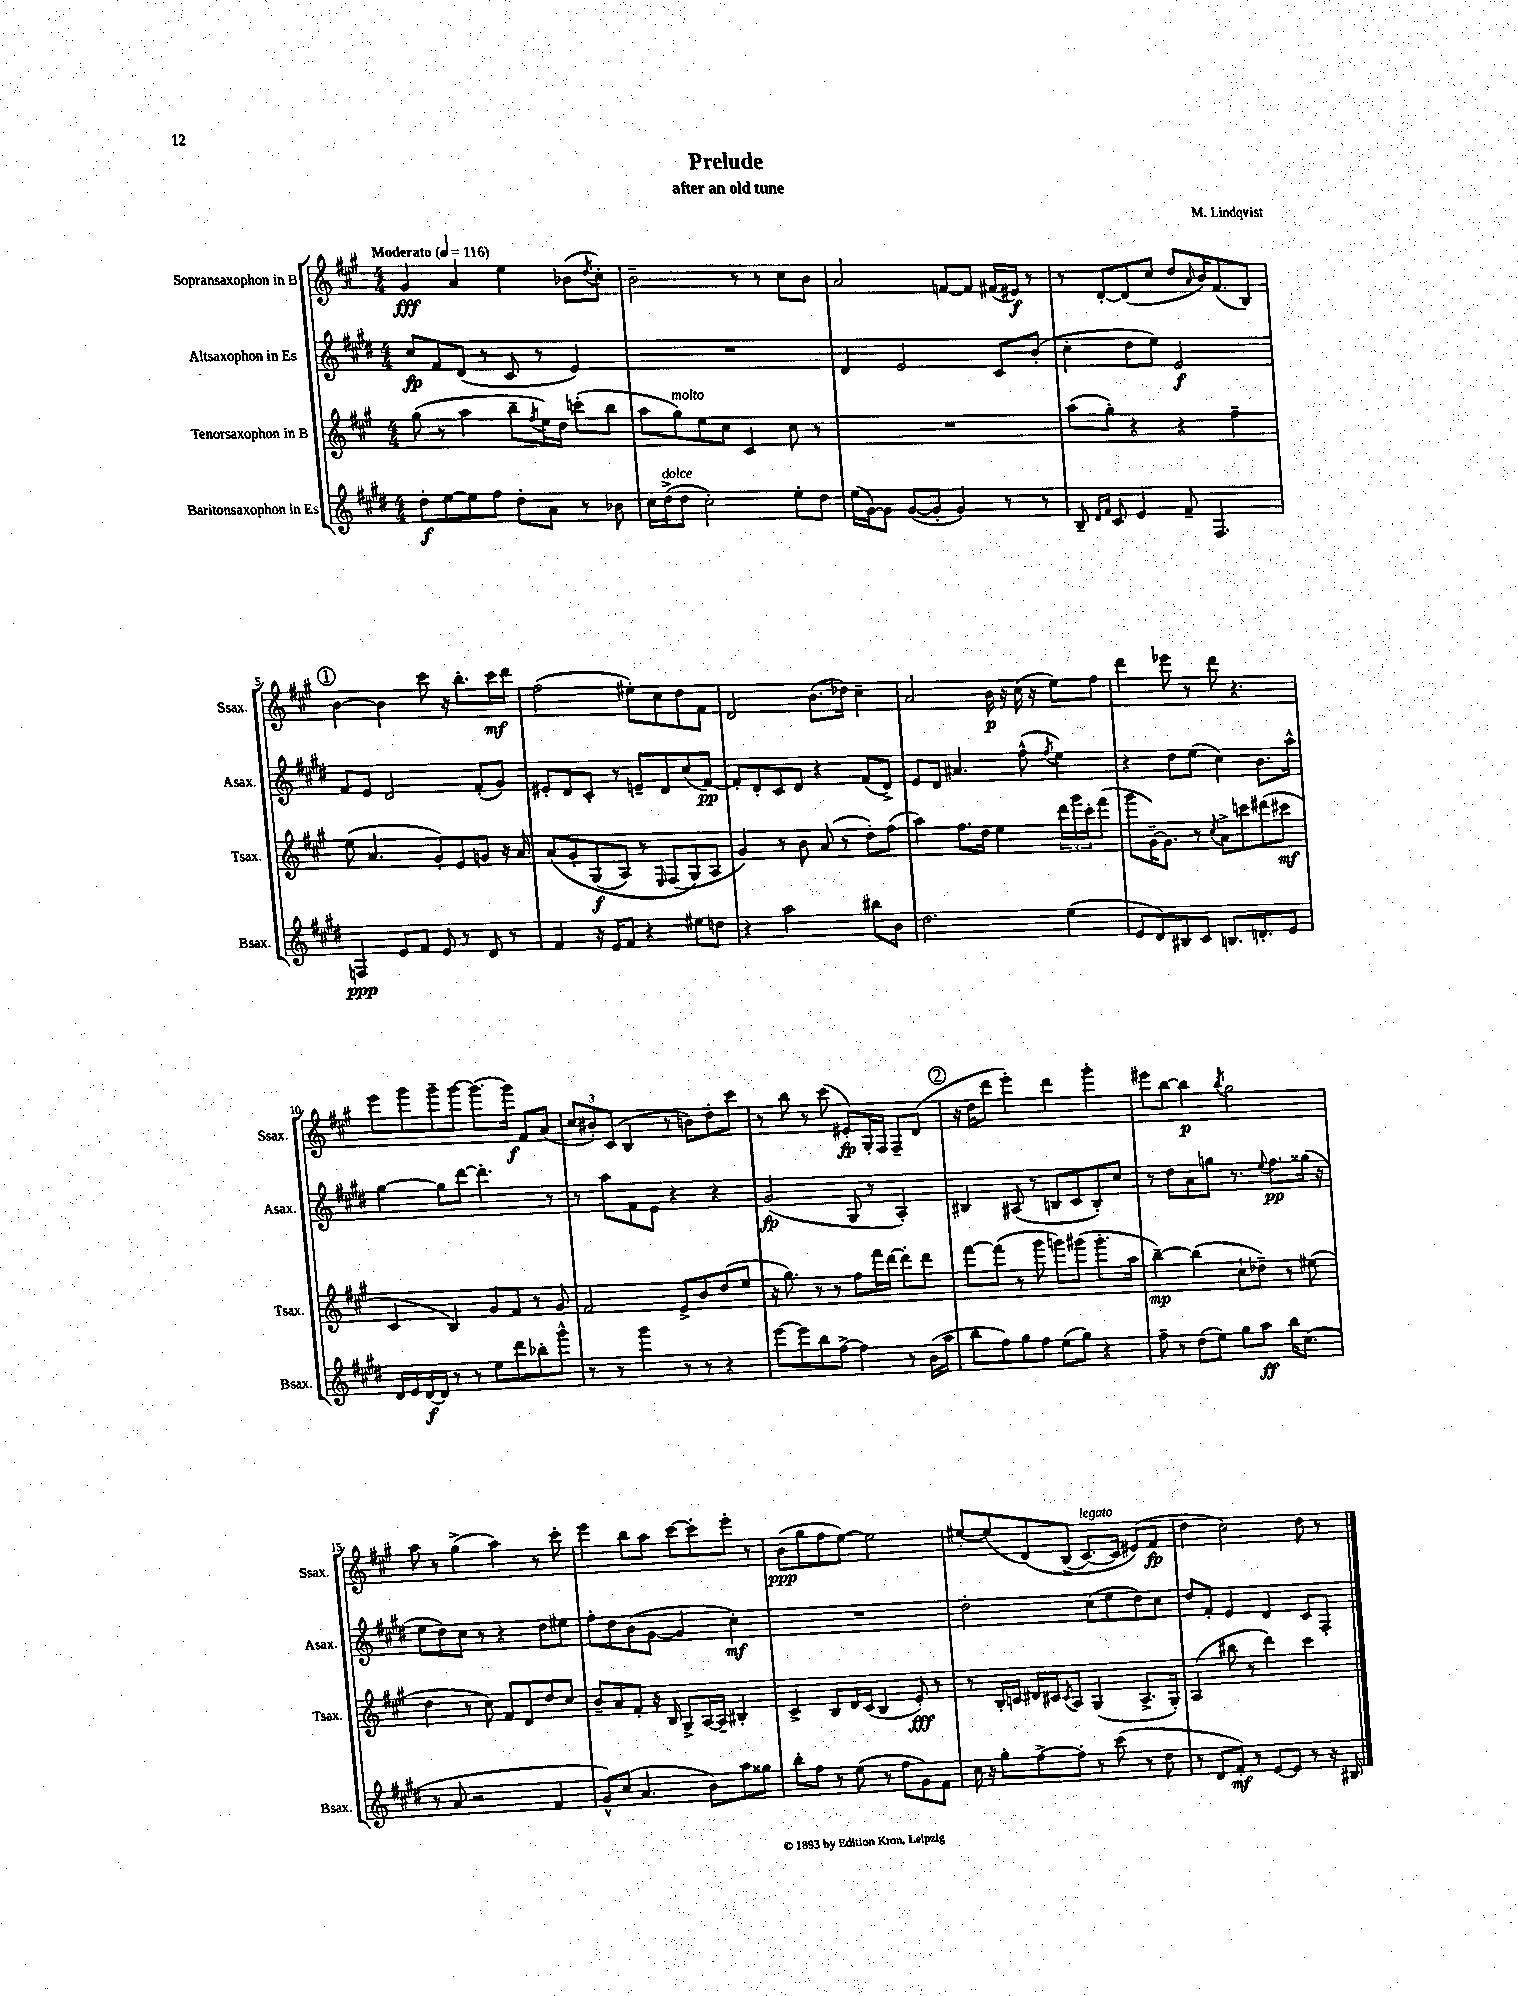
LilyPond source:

\header { title = "Prelude" composer = "M. Lindqvist" subtitle = "after an old tune" }
<<
\new StaffGroup <<
\new Staff = "s0" \with { instrumentName = "Sopransaxophon in B" shortInstrumentName = "Ssax." } {
    \clef treble \key a \major \numericTimeSignature \time 4/4 \tempo "Moderato" 4 = 116
    gis'4\fff a'4 e''4 bes'8( \acciaccatura { d''8 } cis''8-.) |
    b'2-- r8 r8 cis''8 b'8 |
    a'2 f'8~ f'8 fis'16( eis'16\f) r8 |
    r8 d'8~-. d'8( cis''8 d''8 \grace { a'16 } b'16) fis'8.( b8) |
    \mark \markup { \circle "1" } b'4~ b'4 cis'''8 r16 b''8.-. cis'''16\mf d'''16 |
    fis''2( eis''8-.) cis''8 d''8 fis'8 |
    d'2 b'8.( des''16) cis''4-- |
    a'2 b'16\p r16 cis''16( r16 e''8) fis''8 |
    d'''4 ees'''8 r8 d'''8 r4. |
    e'''8 gis'''8 gis'''8-- gis'''8~ gis'''8.~ gis'''16\f fis'8 a'8( |
    \tuplet 3/2 { cis''8 bis'8-.) cis'8( } b4 r8 b'8) d''8-. cis'''8 |
    r8 b''8 r8 cis'''8( eis'8-.\fp) gis16-. fis16 fis8-- d'8( |
    \mark \markup { \circle "2" } r16 d''16 d'''8 e'''4-.) d'''4 gis'''4-. |
    eis'''8 b''8~ b''4\p \acciaccatura { b''8 } gis''2 |
    a''8 r8 gis''4->( a''4) r8 cis'''8-. |
    e'''4 b''8 a''8 cis'''8~ cis'''8-. e'''8-. r8 |
    b'8\ppp( gis''8 fis''8 e''8~) e''2 |
    eis''8~-. eis''8( d'8)\( b8->( cis'8.~^\markup { \italic "legato" }) cis'16 eis'8(\) fis'8\fp |
    d''4 cis''2) d''8 r8 \bar "|." |
}
\new Staff = "s1" \with { instrumentName = "Altsaxophon in Es" shortInstrumentName = "Asax." } {
    \clef treble \key e \major \numericTimeSignature \time 4/4
    cis''8\fp fis'8 dis'8( r8 cis'8 r8 e'4) |
    R1 |
    dis'4 e'2 cis'8 b'8-.( |
    cis''4-. dis''8 e''8) e'2\f |
    \mark \markup { \circle "1" } fis'8 e'8 dis'2 fis'8-.( gis'8) |
    eis'8-. dis'8 cis'8-. r8 e'8-- dis'8 cis''8( fis'8~\pp) |
    fis'8-. dis'8-. cis'8 dis'8 r4 fis'8( dis'8->) |
    e'8 dis'8 ais'4. fis''8-^( \acciaccatura { fis''8 } e''4) |
    r4 dis''8 e''8( cis''4) b'8. a''16-^ |
    gis''4~ gis''8 dis'''8~ dis'''4.-. r8 |
    r8 a''8 fis'8 e'8 r4 r4 |
    gis'2\fp( gis8 r8 a4-.) |
    \mark \markup { \circle "2" } bis4 ais8( r8 b8 cis'8 b8-.) cis''8 |
    r8 dis''8 a'8 g''8 r8. \appoggiatura { e''8 } fis''8.\pp gisis''16( r16 |
    e''8 dis''8) cis''8 r8 r4 dis''8 eis''8 |
    fis''8-. dis''8 b'8( gis'8~ gis'4 cis''4-.\mf) |
    R1 |
    dis''2-. cis''8( e''8 dis''8) cis''8 |
    dis''8 fis'8-. e'4 dis'4 cis'8 fis8-. \bar "|." |
}
\new Staff = "s2" \with { instrumentName = "Tenorsaxophon in B" shortInstrumentName = "Tsax." } {
    \clef treble \key a \major \numericTimeSignature \time 4/4
    gis''8( r8 a''4 b''8-- \acciaccatura { fis''8 } e''16) d''16 c'''8-.( b''8 |
    a''8 gis''8^\markup { \italic "molto" }) e''8 cis''8 cis'4 cis''8 r8 |
    R1 |
    a''8( gis''8-.) r4 r4 fis''4-- |
    \mark \markup { \circle "1" } e''8( a'4. gis'8-.) e'8 g'8 r16 a'16 |
    a'8\( gis'8-. gis8\f( a8) r8 \grace { e16 } fis8( gis8\) a8 |
    gis'4) r8 b'8 a'8( r8 d''8-.) fis''8( |
    a''4) fis''8. d''16 e''4 \tuplet 3/2 { d'''16 gis'''16 cis'''16-. } fis'''8( |
    gis'''8 gis'16~--) gis'8. r8 \acciaccatura { cis''8 } a'8-> c'''8 dis'''8( cis'''8\mf |
    cis'4 b4) gis'8 fis'8 r8 gis'8 |
    fis'2 e'8-> b'8 d''8( e''8 |
    r16 gis''8.) r8 r8 fis''8 fis'''16 d'''16~ d'''8-. d'''8 |
    \mark \markup { \circle "2" } fis'''8~ fis'''8( r8 gis'''8 g'''8) gis'''8( gis'''8.-. a''16 |
    b''4~--\mp) b''4( cis''8-! des''8--) r8 eis''8( |
    d''4 r8 cis''8) fis'8 d'8 d''8 cis''8 |
    b'8-- a'8 fis'8-. r16 b16 gis8-> a16~ a16-- bis4-. |
    cis'4-> b8 d'16 cis'16( b4 e'8-.\fff) r8 |
    r8 b16-. c'16 dis'16 cis'16 \acciaccatura { cis'8 } a8 gis4( a8.-> gis16-.) |
    a4( bis''8 r8 d'''4) cis'''4 \bar "|." |
}
\new Staff = "s3" \with { instrumentName = "Baritonsaxophon in Es" shortInstrumentName = "Bsax." } {
    \clef treble \key e \major \numericTimeSignature \time 4/4
    dis''8-.\f e''8~ e''8 fis''8 dis''8-. a'8 r8 bes'8 |
    cis''16 dis''16->^\markup { \italic "dolce" }( dis''8 cis''2-.) e''8-. dis''8 |
    e''16( gis'16~) gis'8 gis'8~( gis'8-. gis'4) r8 r8 |
    b8-- \grace { dis'16 fis'16 } cis'8 e'4 fis'8-- fis4. |
    \mark \markup { \circle "1" } f4\ppp e'8 fis'8 e'8 r8 dis'8 r8 |
    fis'4 r16 e'16 fis'8 r4 eis''8 d''8 |
    r4 a''2 bis''8 b'8 |
    dis''2. e''4( |
    e'8 dis'8) bis8 cis'8 b8. d'8.-. e'8 |
    dis'16 e'16 dis'16~\f dis'16 r8 r8 e''8 dis'''8 bes''8-. gis'''8-^ |
    r8 r8 gis'''4 r8 r8 r4 |
    e'''8~ e'''8 b''8 fis''8~-> fis''4 r8 b'16( a''16 |
    \mark \markup { \circle "2" } b''8 fis''8) gis''8 fis''8 e''8( gis''8) r4 |
    fis''8-- r8 dis''8( e''8) gis''8 a''8\ff b''16 cis''8.( |
    r8 a'8 r2 fis'4 |
    gis'8-^) cis''8( a'4. b'8) a''8 gisis''8 |
    b''8-. fis''8 r8 e''8( r8 fis''8 gis'8) fis'8 |
    cis''16 r16 gis''8-. fis''8~-> fis''8-. r8 cis'''8( r8 dis''8 |
    r8 dis'8 fis'8-.\mf) r8 e'8~ e'8 r8 r16 bis16 \bar "|." |
}
>>
>>
